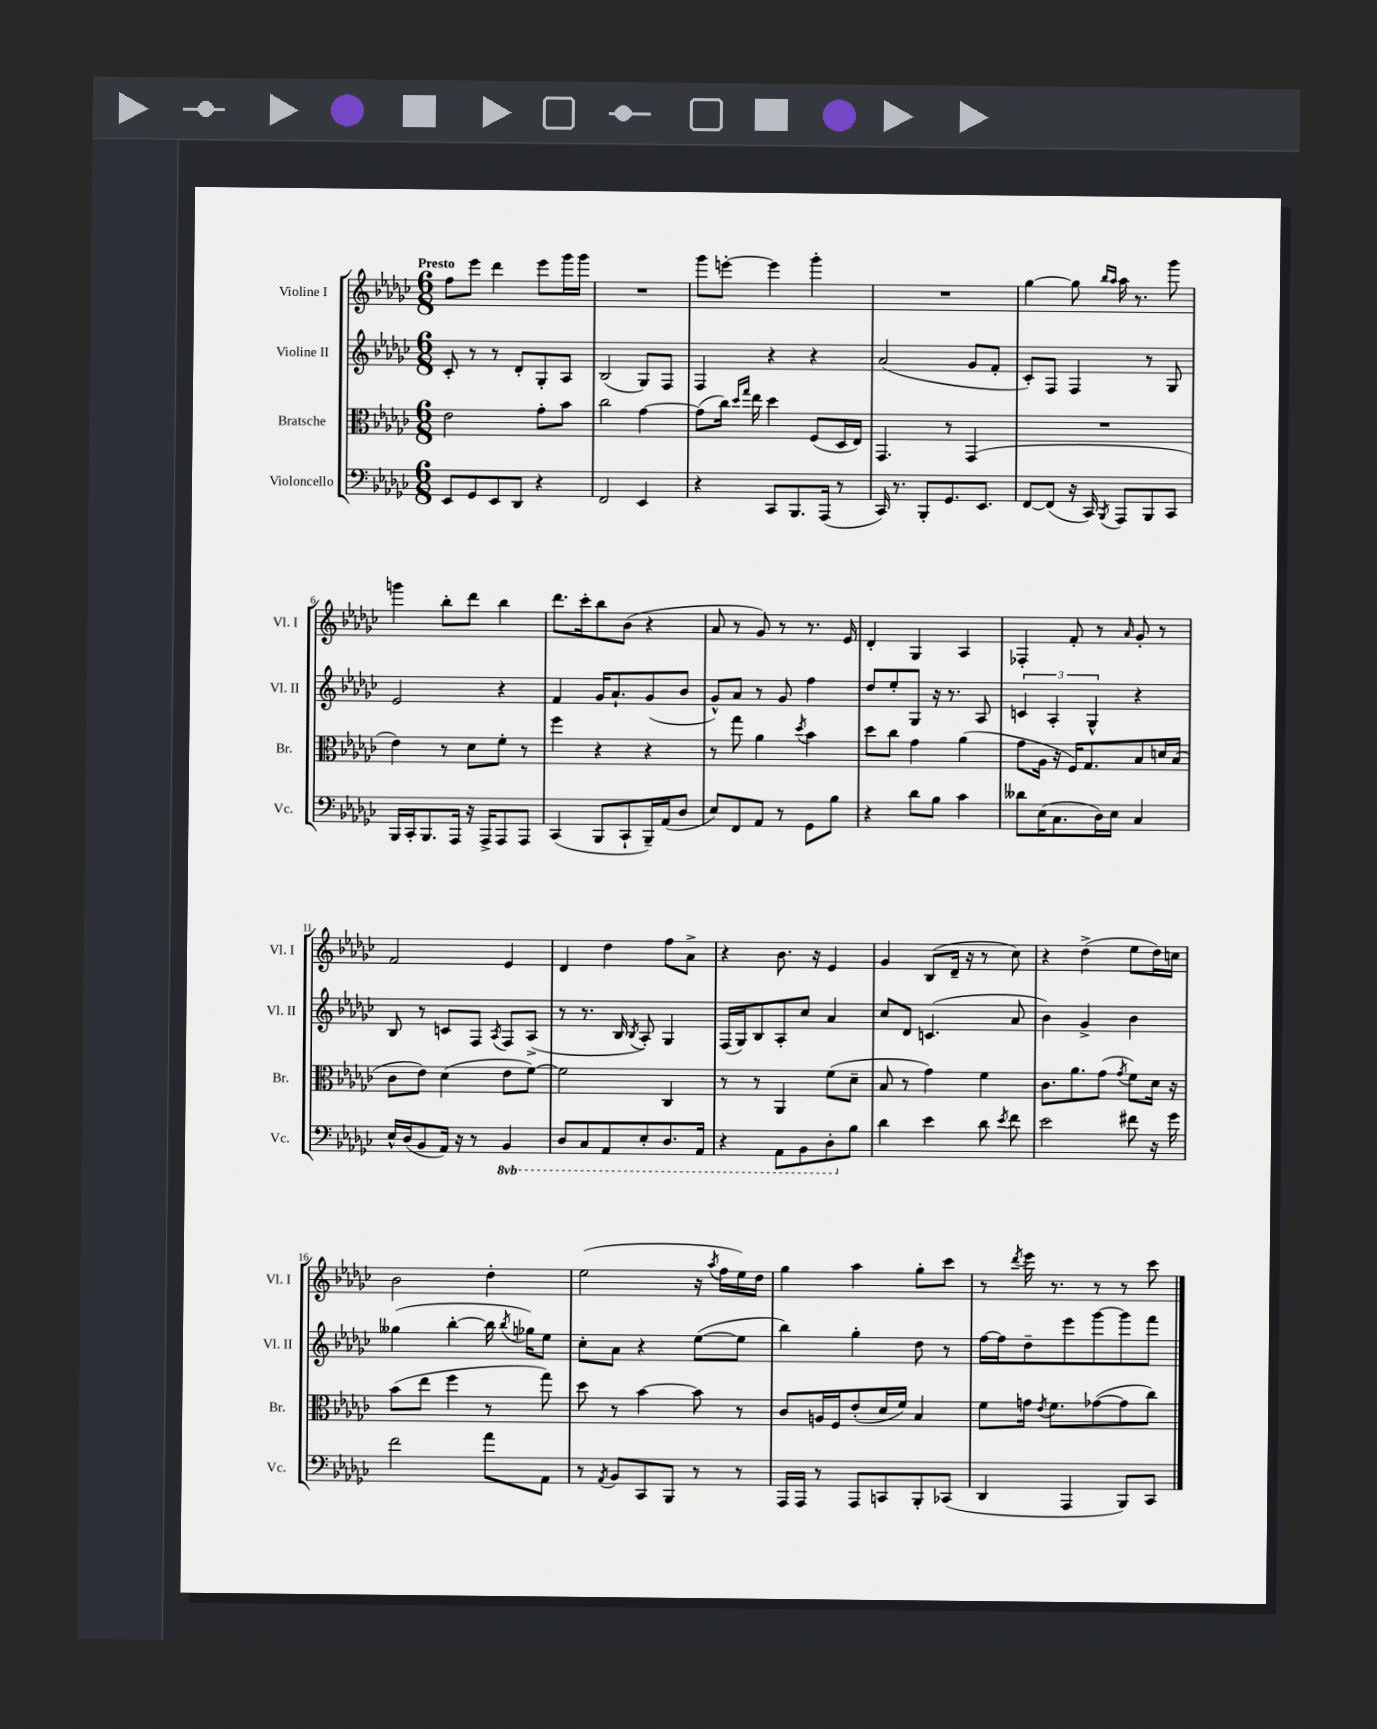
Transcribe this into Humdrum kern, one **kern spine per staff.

**kern	**kern	**kern	**kern
*staff4	*staff3	*staff2	*staff1
*clefF4	*clefC3	*clefG2	*clefG2
*k[b-e-a-d-g-c-]	*k[b-e-a-d-g-c-]	*k[b-e-a-d-g-c-]	*k[b-e-a-d-g-c-]
*M6/8	*M6/8	*M6/8	*M6/8
8EE-	2e-	8c-'	8ff
8GG-	.	8r	8eee-
8EE-	.	8r	4ddd-
8DD-	.	8d-'	.
4r	8g-'	8G-'	8eee-
.	8b-	8A-	16ggg-
.	.	.	16ggg-
=	=	=	=
2FF	2cc-	(2B-	2.r
4EE-	[4g-	8G-)	.
.	.	8F	.
=	=	=	=
4r	(8g-]	4F	8ggg-
.	16cc-)	.	[8eee'
.	16qqdd-	.	.
.	16qqgg-	.	.
.	16ee-	.	.
8CC-	4dd-	4r	4eee]
8.BBB-	.	.	.
.	(8F	4r	4ggg-'
(16AAA-	.	.	.
8r	16D-	.	.
.	16E-)	.	.
=	=	=	=
16CC-)	4.GG-	(2a-	2.r
8.r	.	.	.
8BBB-'	.	.	.
8.GG-	8r	.	.
.	(4GG-	8g-	.
8.EE-	.	.	.
.	.	8f'	.
=	=	=	=
[8FF	2.r	8c-')	[4gg-
(8FF]	.	8F	.
16r	.	4F	8gg-]
16CC-)	.	.	.
.	.	.	16qqbb-
8qBBB-	.	.	16qqaa-
8AAA-	.	.	16aa-
.	.	.	8.r
8BBB-	.	8r	.
8CC-	.	8G-	8ggg-
=	=	=	=
16BBB-	4e-)	2e-	4ggg
16CC-'	.	.	.
8.BBB-	.	.	.
.	8r	.	8bb-'
16AAA-	.	.	.
16r	8d-	.	8ddd-
16AAA-^	.	.	.
8AAA-	8f'	4r	4bb-
8AAA-	8r	.	.
=	=	=	=
(4CC-	4ff	4f	8.ddd-
.	.	.	16ccc-'
8BBB-	4r	16g-	8bb-
.	.	8.a-`	.
8CC-`	.	.	(8b-
16BBB-~)	4r	(8g-	4r
(16AA-	.	.	.
8D-	.	8b-	.
=	=	=	=
8E-)	8r	8g-^^)	8a-
8FF	8gg-	8a-	8r
8AA-	4a-	8r	8g-)
8r	.	8g-	8r
.	8qdd-	.	.
8GG-	4b-	4ff	8.r
8B-	.	.	.
.	.	.	16e-
=	=	=	=
4r	8dd-	8dd-	4d-'
.	8cc-	8ee-'	.
8d-	4g-	8G-	4G-
8B-	.	16r	.
.	.	8.r	.
4c-	(4a-	.	4A-
.	.	8A-	.
=	=	=	=
8d--	8g-	6c	4F-'
(16E-	16A-	.	.
.	.	6A-'	.
8.C-	16r	.	.
.	16F)	.	8f'
.	8.G-	.	.
.	.	6G-^^	.
16D-)	.	.	8r
16E-	.	.	.
.	.	.	16qqa-
4C-	8B-	4r	8g-'
.	16d	.	8r
.	(16B-	.	.
=	=	=	=
16E-^^	8c-	8B-	2f
(16D-	.	.	.
8BB-	8e-)	8r	.
16AA-)	(4d-	8c	.
16r	.	.	.
8r	.	8F	.
.	.	8qA-	.
4BBB-	8e-	8F	4e-
.	[8f)	(8A-^	.
=	=	=	=
8DD-	2f]	8r	4d-
8CC-	.	8.r	.
8AAA-	.	.	4dd-
.	.	16B-	.
.	.	8qB-	.
8EE-'	.	8A-')	.
8.DD-	4C-	4G-	8ff
.	.	.	8a-^
16AAA-	.	.	.
=	=	=	=
4r	8r	(16F	4r
.	.	16G-)	.
.	8r	8B-	.
8AAA-	4AA-	8A-'	8.b-
8BBB-	.	8cc-	.
.	.	.	16r
8DD-'	(8f	4a-	4e-
8B-	8d-~	.	.
=	=	=	=
4d-	8B-	8cc-	4g-
.	8r	8d-	.
4e-	4g-)	(4.c	(8B-
.	.	.	16d-~
.	.	.	16r
8d-	4f	.	8r
8qe-	.	.	.
8f	.	8a-	8cc-)
=	=	=	=
2e-	8.c-	4b-)	4r
.	8.a-	.	.
.	.	4g-^	(4dd-^
.	(8g-	.	.
.	8qg-	.	.
8f#	8f)	4b-	8ee-
16r	16d-	.	16dd-)
16g-	16r	.	16cc
=	=	=	=
2f	(8b-	(4gg--	2b-
.	8ee-	.	.
.	4ff	[4bb-'	.
8a-	8r	16bb-]	4dd-'
.	.	8qbb-	.
.	.	16gg-)	.
8AA-	8gg-)	8ee-	.
=	=	=	=
8r	8dd-	8cc-'	(2ee-
8qAA-	.	.	.
8BB-	8r	8a-	.
8CC-	[4b-	4r	.
8BBB-	.	.	.
8r	8b-]	([8ee-	16r
.	.	.	8qaa-
.	.	.	16ff
8r	8r	8ee-]	16ee-)
.	.	.	16dd-
=	=	=	=
16AAA-	8c-	4bb-)	4gg-
16AAA-	.	.	.
8r	16A	.	.
.	16F	.	.
8AAA-	(8e-'	4gg-'	4aa-
8CC	16d-	.	.
.	16f)	.	.
8BBB-'	4B-	8dd-	8gg-'
(8CC-	.	8r	8ccc-
=	=	=	=
4DD-	8f	[16ff	8r
.	.	16ff]	.
.	.	.	8qddd-
.	16g	8dd-~	16eee-
.	8qe-	.	.
.	8.f	.	8.r
4AAA-	.	8eee-	.
.	([8g-	[8ggg-	8r
8BBB-)	8g-]	8ggg-]	8r
8CC-	8cc-)	8fff	8ccc-
==	==	==	==
*-	*-	*-	*-
